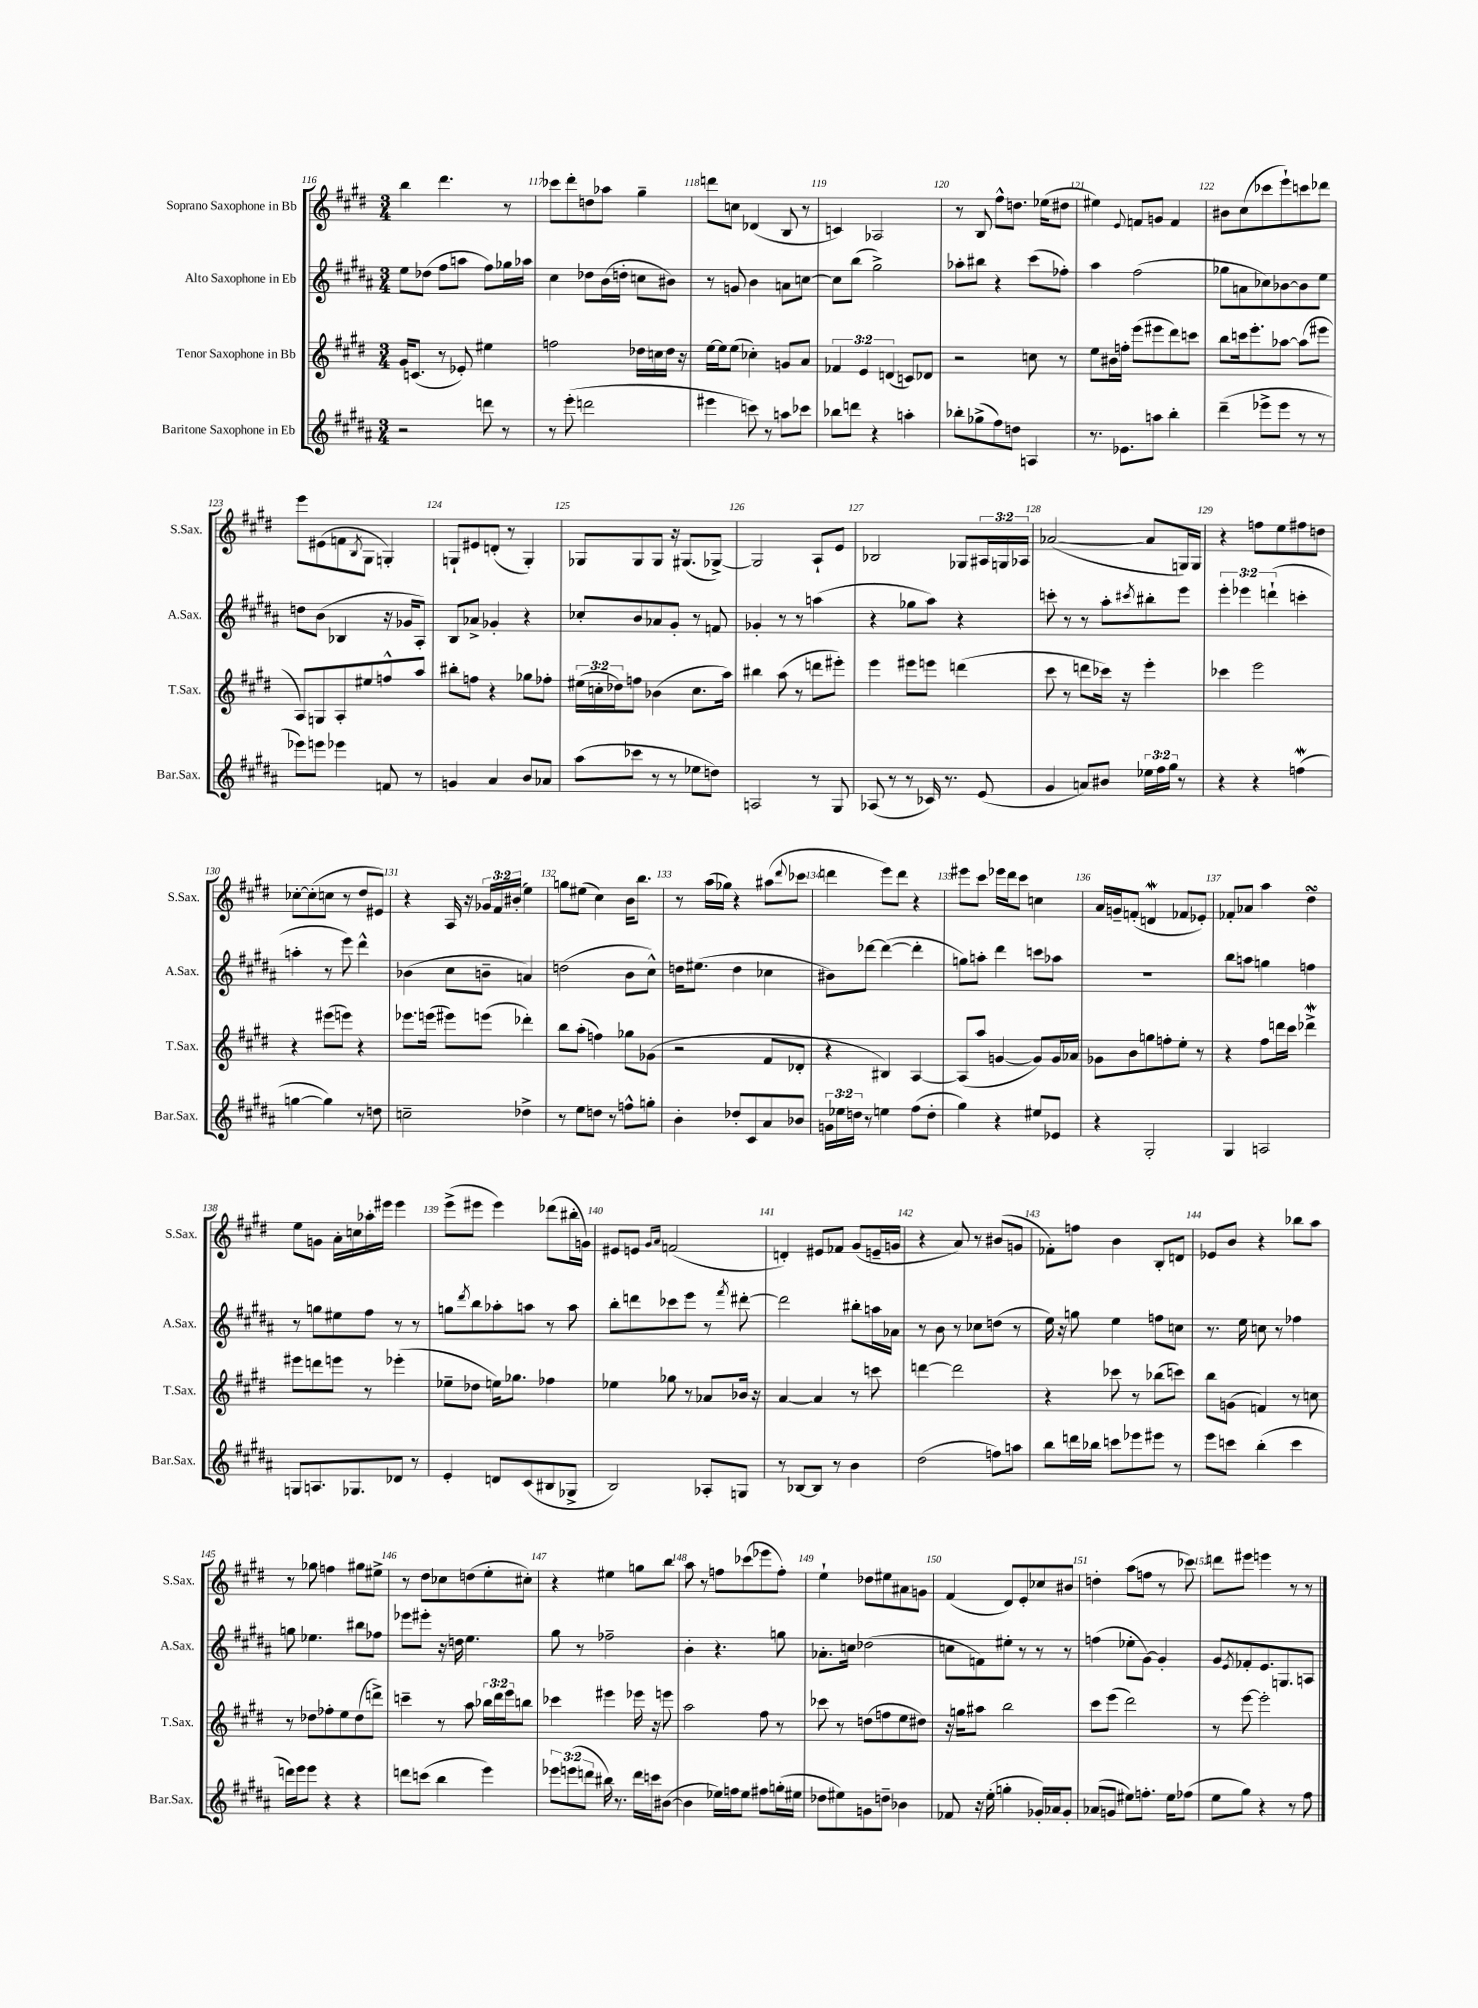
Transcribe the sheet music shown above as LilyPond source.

<<
\new StaffGroup <<
\new Staff = "s0" \with { instrumentName = "Soprano Saxophone in Bb" shortInstrumentName = "S.Sax." } {
    \clef treble \key e \major \numericTimeSignature \time 3/4 \override Staff.TupletNumber.text = #tuplet-number::calc-fraction-text
    b''4 dis'''4. r8 |
    ces'''8 dis'''8-. d''8 aes''8 gis''4-- |
    d'''8 c''8 des'4( b8 r8 |
    c'4) aes2 |
    r8 b8 fis''8-^ d''8. ees''16( dis''8 |
    eis''4) \appoggiatura { e'8 } f'8 g'8 f'4 |
    bis'8 cis''8( ces'''8 e'''8-!) c'''8 des'''8 |
    e'''8 eis'8( f'8 \acciaccatura { b8 } gis8 g4-.) |
    g8-! eis'8 d'8-.( r8 g4-.) |
    ges8 ges8 ges8 r16 gis8.( ges8~->) |
    ges2 a8-! e'8 |
    bes2 ges8 \tuplet 3/2 { ais16 g16 aes16 } |
    aes'2~( aes'8 g16) g16 |
    r4 f''8 e''8 fis''8 d''8 |
    ces''8~-. ces''8-.( c''8 r8 dis''8 eis'8) |
    r4 a16 r16 \tuplet 3/2 { ges'16 fis'16 bis'16-.( } e''4) |
    g''8 eis''8( cis''4) b'16 b''8. |
    r8 a''16( ges''16) r4 ais''8( \appoggiatura { dis'''8 } ces'''8 |
    d'''4 e'''8) d'''8 r4 |
    eis'''8 cis'''8 ees'''16 dis'''16 cis'''8 c''4 |
    a'16 g'16-- f'8-.( d'4\mordent fes'8 ees'8-.) |
    fes'8-. aes'8 a''4 dis''4\turn |
    e''8 g'8 a'16-. c''16 aes''16-. eis'''16 eis'''4 |
    e'''8->( eis'''8 eis'''4) des'''8( bis''16-. g'16) |
    eis'8 e'8 \grace { gis'16 a'16 } f'2( |
    d'4-.) eis'8 fes'8 gis'8( e'16-- g'16 |
    r4 a'8) r8 bis'8( g'8 |
    fes'8-.) f''8 b'4 b8-. d'8 |
    ees'8 b'8 r4 bes''8 a''8 |
    r8 ges''8 f''4 gis''8 eis''8-> |
    r8 dis''8 ces''8 d''8( e''8-. cis''8-.) |
    r4 eis''4 g''8 b''8 |
    a''8 r8 f''8 ces'''8( ees'''8 f''8-.) |
    e''4-! des''8 eis''8 ais'8 g'8 |
    fis'4( dis'8) e'8-. ces''8 bis'8 |
    d''4-. a''8( f''8 r8 ces'''8) |
    d'''8 eis'''8 e'''4 r8 r8 \bar "|." |
}
\new Staff = "s1" \with { instrumentName = "Alto Saxophone in Eb" shortInstrumentName = "A.Sax." } {
    \clef treble \key b \major \numericTimeSignature \time 3/4 \override Staff.TupletNumber.text = #tuplet-number::calc-fraction-text
    e''8 des''8( fis''8 a''8 fis''8) ges''16 aes''16 |
    cis''4 des''8 b'16( d''16-. c''8 bis'8) |
    r8 g'8 b'4 a'8 c''8~ |
    c''8 b''8( gis''2->) |
    aes''8-. bis''8 r4 cis'''8( fes''8-.) |
    ais''4 fis''2( |
    ges''8 a'8 ces''8) bes'8~ bes'8 e''8 |
    d''8 b'8( bes4 r16 ges'16 ais8-.) |
    b8 aes'8-> ges'4-. r4 |
    ces''8-. b'8 aes'8 gis'8-. r8 f'8 |
    ges'4-. r8 r8 a''4( |
    r4 ges''8 ais''8) r4 |
    c'''8-. r8 r8 ais''8-. \acciaccatura { cis'''8 } bis''8-. e'''8 |
    \tuplet 3/2 { e'''4-. ees'''4 d'''4-!( } c'''4-. |
    a''4-. r8 e'''8) dis'''4-^ |
    bes'4( cis''8 b'8-- a'4) |
    d''2( b'8 cis''8-^) |
    d''16 eis''8.( d''4 ces''4 |
    bis'8) des'''8~ des'''4~( des'''4-. |
    g''8) a''8-. dis'''4 c'''8 aes''8 |
    R2. |
    b''8 a''8 g''4 f''4 |
    r8 g''8 eis''8 fis''8 r8 r8 |
    g''8 \acciaccatura { dis'''8 } b''8 aes''8-. a''8 r8 a''8 |
    b''8-. d'''8 ces'''8 e'''8 r8 \acciaccatura { fis'''8 } dis'''8~-. |
    dis'''2 bis''8-. a''16 aes'16 |
    r8 b'8 r8 ces''8 d''8( r8 |
    e''16) r16 g''8 e''4 f''8 c''8 |
    r8. e''16 c''8 r8 fes''4 |
    g''8 ees''4. bis''8 fes''8 |
    ees'''8 eis'''8-. r16 d''16 e''4. |
    gis''8 r8 fes''2-- |
    b'4-. r4. g''8 |
    aes'8.-. c''16 des''2( |
    c''8 f'8) eis''8-. r8 r8 r8 |
    f''4( ees''8-. gis'8~) gis'4-. |
    gis'8 \acciaccatura { e'8 } fes'8-. e'8. g8. a8 \bar "|." |
}
\new Staff = "s2" \with { instrumentName = "Tenor Saxophone in Bb" shortInstrumentName = "T.Sax." } {
    \clef treble \key e \major \numericTimeSignature \time 3/4 \override Staff.TupletNumber.text = #tuplet-number::calc-fraction-text
    gis'16 c'8.( r8 ees'8-.) eis''4 |
    f''2 des''16 c''16 des''16 r16 |
    e''16~ e''16 e''8( ces''4-.) g'8 a'8 |
    \tuplet 3/2 { fes'4 e'4 d'4( } c'8) des'8 |
    r2 c''8 r8 |
    e''8 bis'16 f''16-. e'''8( eis'''8 dis'''8) c'''8 |
    b''8 c'''16 e'''8.-. aes''8~ aes''8( eis'''8 |
    a8) g8 a8-. eis''8 f''8-^ a''8 |
    bis''8-. f''8 r4 ges''8 fes''8-. |
    \tuplet 3/2 { eis''16( c''16-. des''16) } f''8 bes'4( c''8. a''16) |
    bis''4 a''8( r8 d'''8 eis'''8-.) |
    e'''4 eis'''8 e'''8 d'''4( |
    cis'''8 r8 d'''8 ces'''16) r16 e'''4-. |
    ces'''4 e'''2 |
    r4 eis'''8( e'''8) r4 |
    ees'''8. e'''16( eis'''8) e'''8( des'''4-.) |
    b''8 a''8-.( f''4) ges''8 ges'8( |
    r2 fis'8 des'8-. |
    r4 bis4) a4~ |
    a8( a''8 g'4~ g'8) g'16 aes'16 |
    ges'8 b'8 g''8 f''8-. e''8-. r8 |
    r4 fis''8 d'''16 cis'''16 des'''4->\mordent |
    eis'''8 d'''8 e'''8 r8 ees'''4-.( |
    ees''8-- des''8 e''16) ges''8. fes''4 |
    ees''4 ges''8 r8 aes'8 bes'16 r16 |
    a'4~ a'4 r8 c'''8 |
    d'''4~ d'''2 |
    r4 ces'''8 r8 bes''8( c'''8) |
    b''8 g'8( f'4) r8 c''8 |
    r8 des''8 fes''8-. e''8 des''8( d'''8->) |
    c'''4-- r8 a''8 \tuplet 3/2 { bes''16 dis'''16 e'''16 } b''8 |
    ces'''4 eis'''4 ees'''16 r16 e'''8 |
    a''2 fis''8 r8 |
    ces'''8 r8 d''8( f''8 e''8 dis''8) |
    r16 g''16 ais''8 b''2 |
    cis'''8 e'''8( dis'''2) |
    r8 e'''8~ e'''2-. \bar "|." |
}
\new Staff = "s3" \with { instrumentName = "Baritone Saxophone in Eb" shortInstrumentName = "Bar.Sax." } {
    \clef treble \key b \major \numericTimeSignature \time 3/4 \override Staff.TupletNumber.text = #tuplet-number::calc-fraction-text
    r2 d'''8 r8 |
    r8 e'''8-.( d'''2 |
    eis'''4 c'''8) r8 a''8 ces'''8 |
    bes''8 d'''8 r4 a''4-. |
    bes''8-. ges''8->( fis''8) d''8 a4 |
    r8. ees'8. a''8 b''4-. |
    dis'''4--( ees'''8-> ees'''8 r8 r8 |
    ees'''8) e'''8 ees'''4 f'8 r8 |
    g'4 ais'4 b'8 aes'8 |
    ais''8( ces'''8 r8 r8 ees''8 d''8) |
    a2 r8 gis8 |
    aes8( r8 r8 ces'16) r8. e'8( |
    gis'4 a'8) bis'8 \tuplet 3/2 { ees''16 fis''16 gis''16 } r8 |
    r4 r4 f''4\mordent( |
    g''4~ g''4) r8 d''8 |
    c''2-- des''4-> |
    r8 e''8 d''8 r8 f''8-^ g''8-. |
    b'4-. des''8-. cis'8 ais'8 bes'8 |
    \tuplet 3/2 { g'16 ees''16 d''16 } r8 e''4 fis''8( d''8-. |
    gis''4) r4 eis''8 ees'8 |
    r4 gis2-. |
    gis4 a2 |
    g8 a8. ges8. des'8 r8 |
    e'4-. d'8 cis'8( bis8 ges8-> |
    b2) aes8-. g8 |
    r8 bes8~ bes8 r8 b'4 |
    dis''2( f''8) a''8 |
    b''8 d'''16 bes''16 c'''8 ees'''8 eis'''8 r8 |
    e'''8 c'''8 b''4-.( c'''4 |
    d'''16) e'''16 e'''8 r4 r4 |
    d'''8 c'''8( b''4 e'''4) |
    \tuplet 3/2 { ees'''8 e'''8( d'''8 } bis''16) r8. d'''16 c'''16 bis'8~( |
    bis'4 ees''16) f''16 ees''8 fis''8 g''16-.( eis''16 |
    des''8 eis''8) g'8 d''8-- bes'4 |
    fes'8 r16 e''16-.( g''4-. ges'16-.) aes'16 ges'8-. |
    aes'8( g'8 eis''8) f''8.-. eis''16 fes''8( |
    e''8 gis''8) r4 r8 fis''8 \bar "|." |
}
>>
>>
\layout { \context { \Score currentBarNumber = #116 \override BarNumber.break-visibility = ##(#f #t #t) barNumberVisibility = #all-bar-numbers-visible } }
